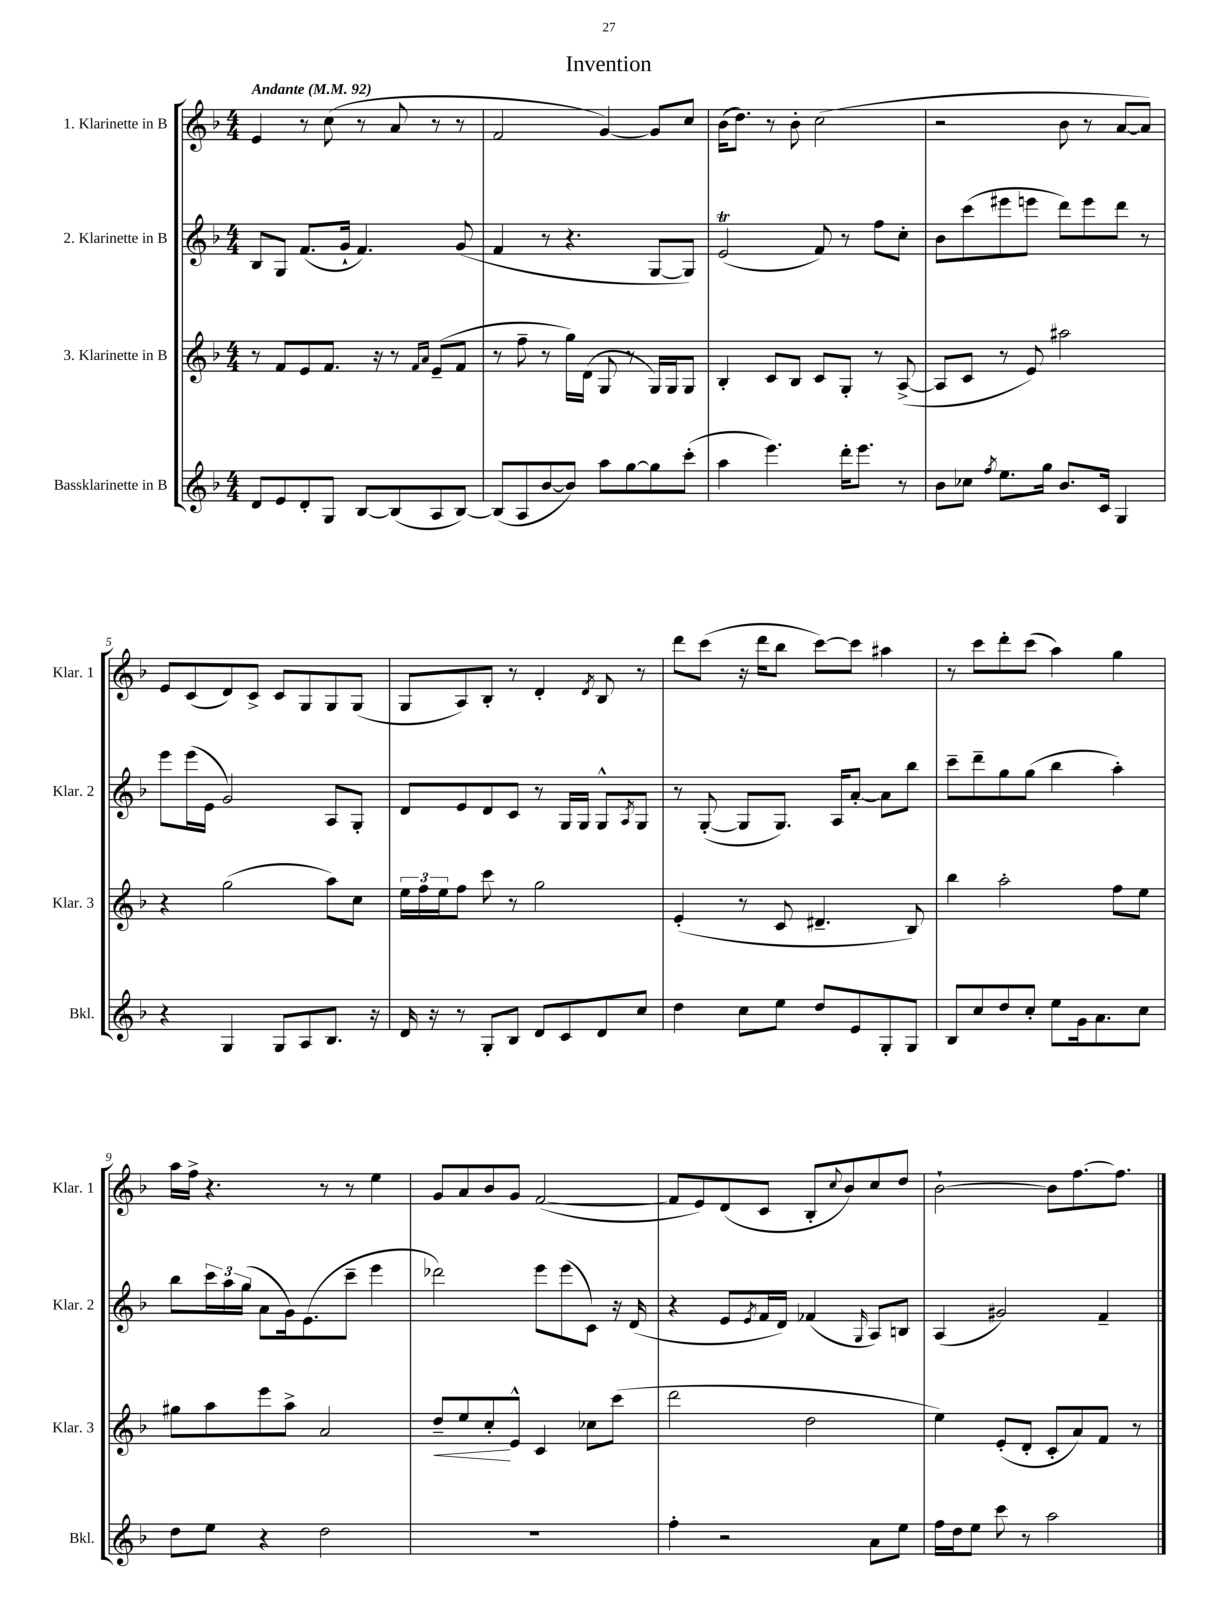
\header { title = "Invention" }
<<
\new StaffGroup <<
\new Staff = "s0" \with { instrumentName = "1. Klarinette in B" shortInstrumentName = "Klar. 1" } {
    \clef treble \key f \major \numericTimeSignature \time 4/4 \tempo "Andante" 4 = 92
    e'4 r8 c''8( r8 a'8 r8 r8 |
    f'2 g'4~) g'8 c''8 |
    bes'16( d''8.) r8 bes'8-. c''2( |
    r2 bes'8 r8 a'8~ a'8) |
    e'8 c'8( d'8) c'8-> c'8 g8 g8 g8( |
    g8 a8) bes8-. r8 d'4-. \acciaccatura { d'8 } bes8 r8 |
    d'''8 c'''8( r16 d'''16 bes''8 c'''8~) c'''8 ais''4 |
    r8 c'''8 d'''8-. c'''8( a''4) g''4 |
    a''16 f''16-> r4. r8 r8 e''4 |
    g'8 a'8 bes'8 g'8 f'2~( |
    f'8 e'8) d'8( c'8 bes8-. \appoggiatura { c''8 } bes'8) c''8 d''8 |
    bes'2~-! bes'8 f''8.~ f''8. \bar "|." |
}
\new Staff = "s1" \with { instrumentName = "2. Klarinette in B" shortInstrumentName = "Klar. 2" } {
    \clef treble \key f \major \numericTimeSignature \time 4/4
    bes8 g8 f'8.( g'16-! f'4.) g'8( |
    f'4 r8 r4. g8~ g8) |
    e'2\trill( f'8) r8 f''8 c''8-. |
    bes'8 c'''8( eis'''8 e'''8 d'''8) e'''8 d'''8 r8 |
    e'''8 e'''16( e'16 g'2) a8 g8-. |
    d'8 e'8 d'8 c'8 r8 g16 g16 g8-^ \acciaccatura { a8 } g8 |
    r8 g8~-.( g8 g8.) a16 a'8~-. a'8 bes''8 |
    c'''8-- d'''8-- g''8 g''8( bes''4 a''4-.) |
    bes''8 \tuplet 3/2 { c'''16 a''16 g''16( } a'8 g'16) e'8.( c'''8-- e'''4 |
    des'''2) e'''8 e'''8( c'8) r16 d'16( |
    r4 e'8 \acciaccatura { e'8 } f'16 d'16) fes'4( \grace { g16 } a8) b8 |
    a4( gis'2) f'4-- \bar "|." |
}
\new Staff = "s2" \with { instrumentName = "3. Klarinette in B" shortInstrumentName = "Klar. 3" } {
    \clef treble \key f \major \numericTimeSignature \time 4/4
    r8 f'8 e'8 f'8. r16 r8 \grace { f'16 a'16 } e'8--( f'8 |
    r8 f''8-- r8 g''16) d'16( g8 r8 g16) g16 g8 |
    bes4-. c'8 bes8 c'8 g8-. r8 a8~->( |
    a8 c'8 r8 e'8) ais''2 |
    r4 g''2( a''8) c''8 |
    \tuplet 3/2 { e''16 f''16 e''16 } f''8 c'''8 r8 g''2 |
    e'4-.( r8 c'8 dis'4.-- bes8) |
    bes''4 a''2-. f''8 e''8 |
    gis''8 a''8 e'''8 a''8-> a'2 |
    d''8--\< e''8 c''8-.\! e'8-^ c'4 ces''8 c'''8( |
    d'''2 d''2 |
    e''4) e'8-.( d'8-. c'8-. a'8) f'8 r8 \bar "|." |
}
\new Staff = "s3" \with { instrumentName = "Bassklarinette in B" shortInstrumentName = "Bkl." } {
    \clef treble \key f \major \numericTimeSignature \time 4/4
    d'8 e'8 d'8-. g8 bes8~ bes8( a8 bes8~) |
    bes8( a8 bes'8~ bes'8) a''8 g''8~ g''8 c'''8-.( |
    a''4 e'''4.) d'''16-. e'''8. r8 |
    bes'8 ces''8 \acciaccatura { f''8 } e''8. g''16 bes'8. c'16 g4 |
    r4 g4 g8 a8 bes8. r16 |
    d'16 r16 r8 g8-. bes8 d'8 c'8 d'8 c''8 |
    d''4 c''8 e''8 d''8 e'8 g8-. g8 |
    bes8 c''8 d''8 c''8-. e''8 g'16 a'8. c''8 |
    d''8 e''8 r4 d''2 |
    r1 |
    f''4-. r2 a'8 e''8 |
    f''16 d''16 e''8 c'''8 r8 a''2 \bar "|." |
}
>>
>>
